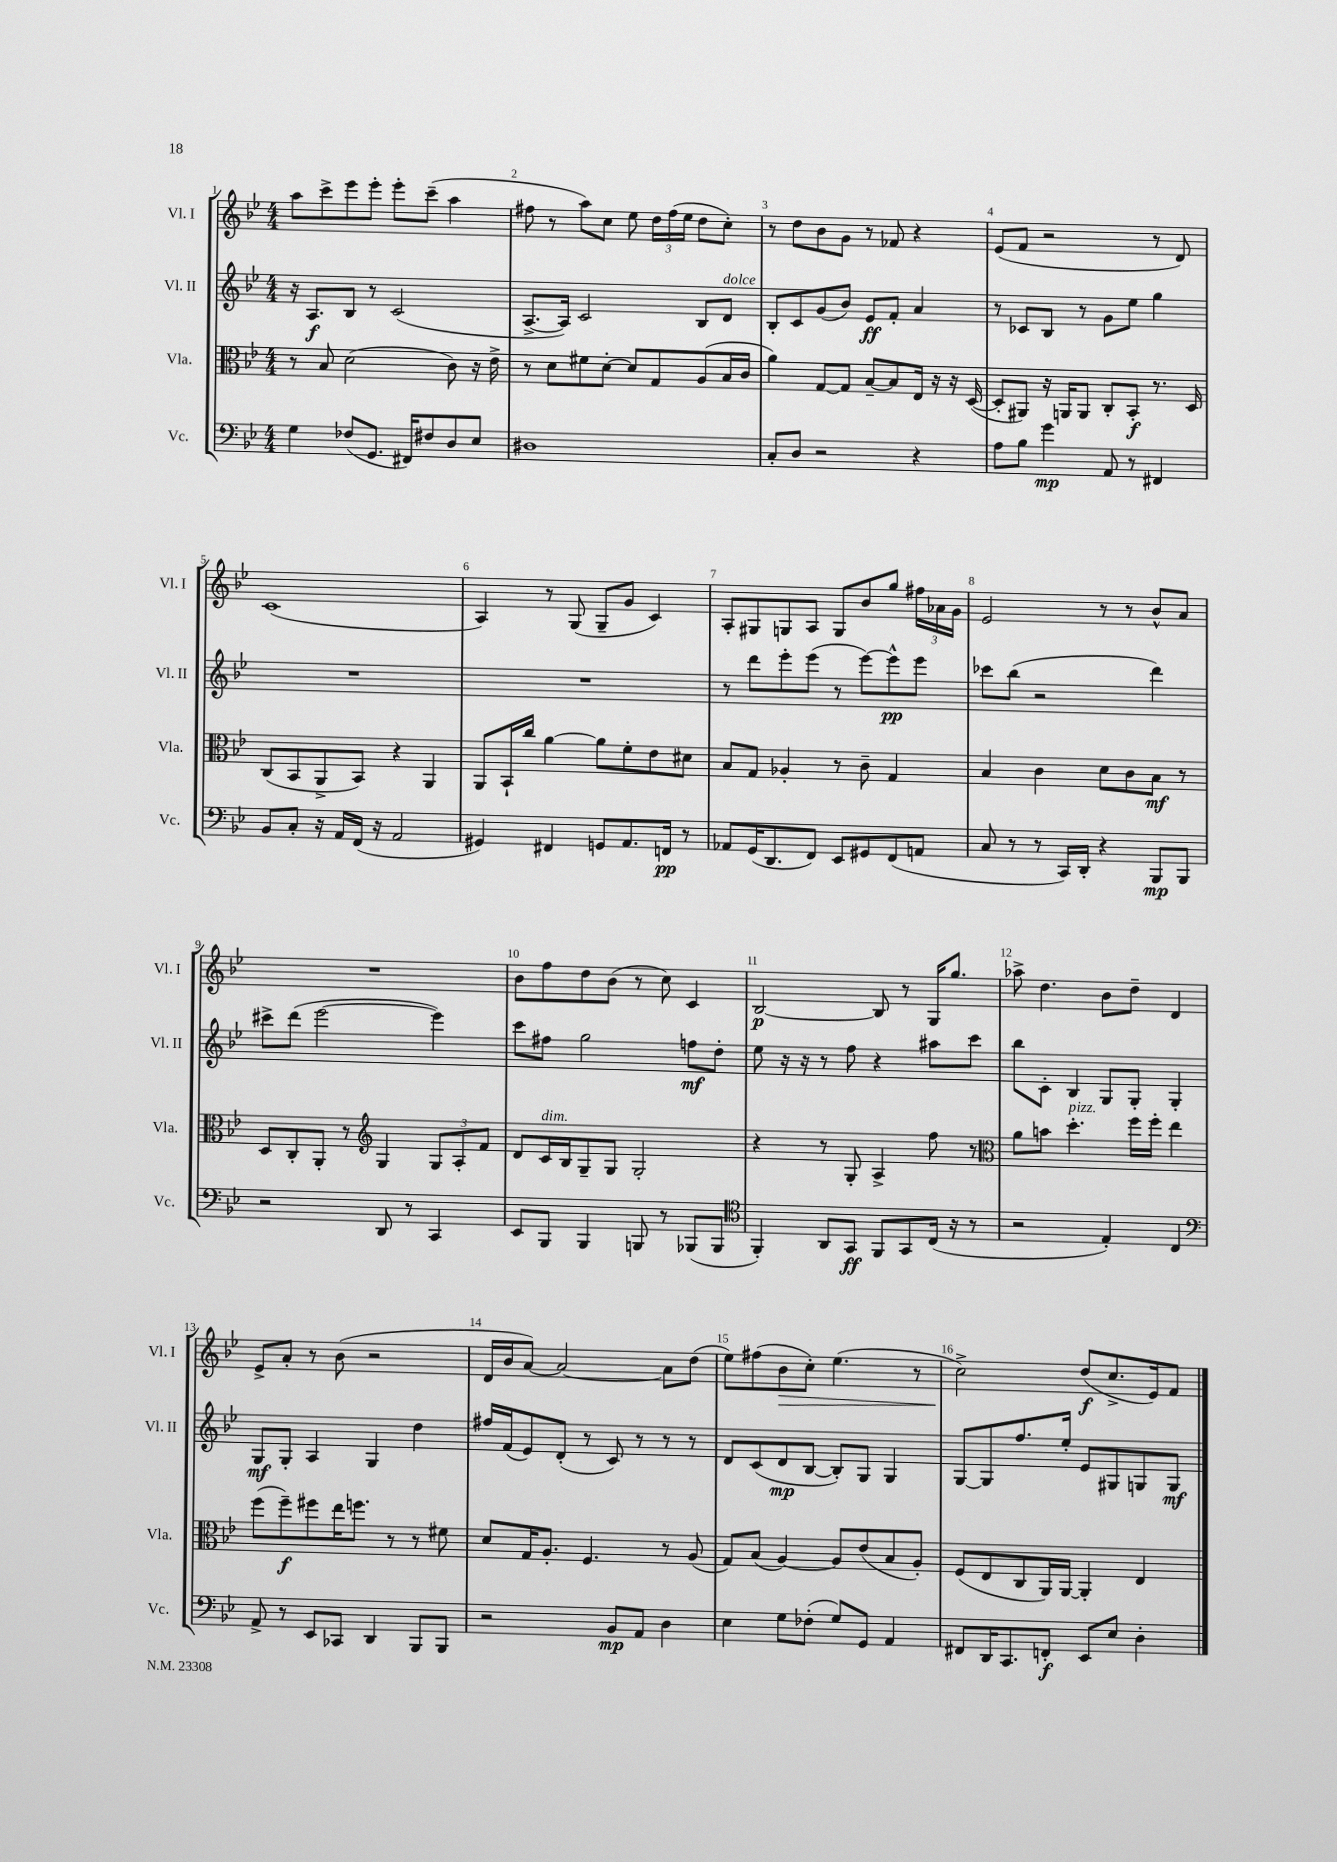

**kern	**kern	**kern	**kern
*staff4	*staff3	*staff2	*staff1
*clefF4	*clefC3	*clefG2	*clefG2
*k[b-e-]	*k[b-e-]	*k[b-e-]	*k[b-e-]
*M4/4	*M4/4	*M4/4	*M4/4
4G	8r	16r	8aa
.	.	8.A	.
.	8B-	.	8ccc^
(8F-	(2d	8B-	8eee-
8.GG	.	8r	8eee-'
.	.	(2c	8eee-'
16FF#)	.	.	.
8F#	.	.	(8ccc~
8D	8c)	.	4aa
8E-	16r	.	.
.	16e-^	.	.
=	=	=	=
1D#	8r	[8.A^	8ff#
.	8d	.	8r
.	.	16A])	.
.	8f#	2c	8aa)
.	[8d'	.	8cc
.	8d]	.	8ee-
.	8G	.	24dd
.	.	.	(24ff#
.	.	.	24ee-
.	(8A	8B-	8dd
.	16B-	8d	8cc')
.	16c	.	.
=	=	=	=
8C'	4a)	8B-'	8r
8D	.	8c	8dd
2r	[8G	(8g	8b-
.	8G]	8b-)	8g
.	[8B-~	8e-	8r
.	8B-]	8f'	8f-
4r	16E-	4a	4r
.	16r	.	.
.	16r	.	.
.	([16D	.	.
=	=	=	=
8A	8D']	8r	(8e-
8B-	8AA#)	8c-	8f
4g	16r	8B-	2r
.	16AA	.	.
.	8AA	8r	.
8AA	8C'	8g	.
8r	8BB-'	8ee-	.
4FF#	8.r	4gg	8r
.	.	.	8d)
.	16D	.	.
=	=	=	=
8BB-	(8C	1r	(1c
8C'	8BB-	.	.
16r	8AA^	.	.
16AA	.	.	.
(16FF	8BB-)	.	.
16r	.	.	.
2AA	4r	.	.
.	4AA	.	.
=	=	=	=
4GG#)	8AA	1r	4A)
.	16BB-`	.	.
.	16cc	.	.
4FF#	[4a	.	8r
.	.	.	(8G
8GG	8a]	.	8G~
8.AA	8f'	.	8g
.	8e-	.	4c)
16FF	.	.	.
8r	8d#	.	.
=	=	=	=
8AA-	8B-	8r	8A'
(16GG	8G	8ddd	8G#
8.DD	.	.	.
.	4A-'	8eee-'	8G
8FF)	.	(8eee-	8A
8EE-	8r	8r	8G
8GG#	8c~	[8eee-)	8b-
(8FF	4G	8eee-^^]	8gg
8AA	.	8eee-	24ff#
.	.	.	24a-
.	.	.	24g
=	=	=	=
8C	4B-	8ccc-	2e-
8r	.	(8bb-	.
8r	4c	2r	.
16CC)	.	.	.
16DD'	.	.	.
4r	8d	.	8r
.	8c	.	8r
8BBB-	8B-	4ddd)	8b-^^
8BBB-	8r	.	8a
=	=	=	=
2r	8D	8ccc#^	1r
.	8C'	(8ddd	.
.	8AA'	[2eee-	.
.	8r	.	.
*	*clefG2	*	*
8DD	4G	.	.
8r	.	.	.
4CC	12G	4eee-])	.
.	12A'	.	.
.	12f	.	.
=	=	=	=
8EE-	8d	8ccc	8b-
8BBB-	16c	8ff#	8ff
.	16B-	.	.
4BBB-	8G~	2gg	8dd
.	8G	.	(8b-
8BBB	2G'	.	8r
8r	.	.	8cc)
(8BBB-	.	8ff	4c
8BBB-	.	8dd'	.
=	=	=	=
*clefC4	*	*	*
4FF')	4r	8ee-	[2B-
.	.	16r	.
.	.	16r	.
8AA	8r	8r	.
8GG	8G'	8ff	.
8FF	4A^	4r	8B-]
8GG	.	.	8r
(16C	8ff	8aa#	16G
16r	.	.	8.gg
8r	8r	8ccc	.
=	=	=	=
*	*clefC3	*	*
2r	8a	8bb-	8aa-^
.	8b	8c'	4.dd
.	4.dd'	4B-	.
4E-')	.	8G	8b-
.	16ff	8G'	8dd~
.	16ff'	.	.
4C	4ee-	4G'	4d
=	=	=	=
*clefF4	*	*	*
8AA^	(8ff	8G	8e-^
8r	8ff~)	8G'	8a'
8EE-	8ff#	4A	8r
8CC-	16ee-	.	(8b-
.	8.ff	.	.
4DD	.	4G	2r
.	8r	.	.
8BBB-	8r	4dd	.
8BBB-	8f#	.	.
=	=	=	=
2r	8d	16ff#	16d
.	.	(16f	16b-
.	16G	8e-)	[8a)
.	8.A'	.	.
.	.	(8d'	2a_
.	4.F	8r	.
8BB-	.	8c)	.
8AA	.	8r	.
4D	8r	8r	8a]
.	(8A	8r	(8dd
=	=	=	=
4E-	8G)	8d	8ee-)
.	(8B-	(8c	(8ff#
8G	[4A)	8d	8b-
(8F-'	.	[8B-	8cc')
8G)	8A]	8B-'])	(4.ee-
8GG	(8e-	8G	.
4AA	8B-	4G	.
.	8A')	.	8r
=	=	=	=
8FF#	(8F	[8G	2cc^)
16DD	8E-	8G]	.
8.CC	.	.	.
.	8C	8.ff	.
8FF'	16AA)	.	.
.	[16AA	16ee-'	.
8EE-	4AA']	8e-	(8dd
8E-	.	8G#	8.cc^
4D'	4E-	8G	.
.	.	.	16e-)
.	.	8G	8f
==	==	==	==
*-	*-	*-	*-
